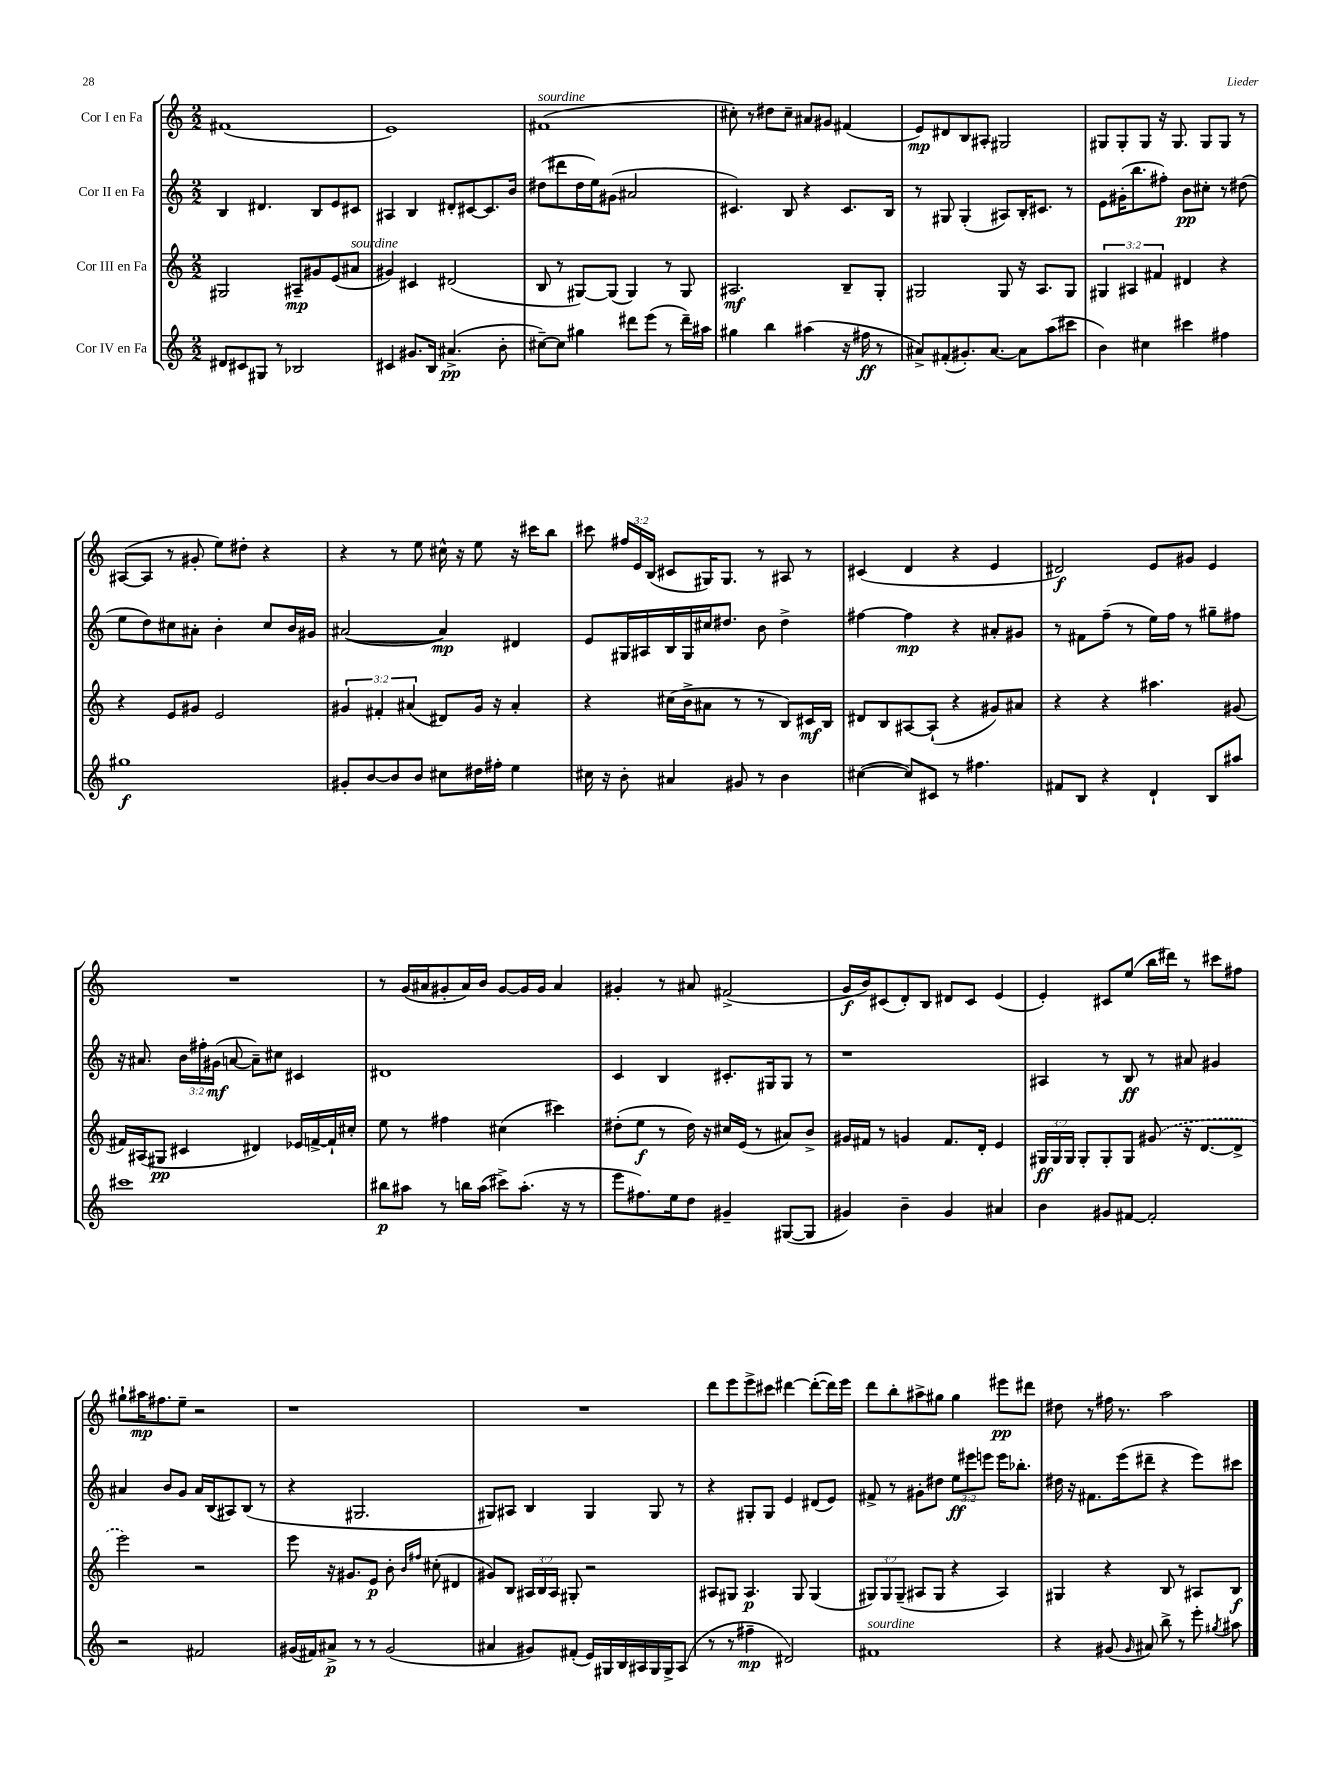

**kern	**dynam	**kern	**dynam	**kern	**dynam	**kern	**dynam
*part4	*part4	*part3	*part3	*part2	*part2	*part1	*part1
*staff4	*staff4	*staff3	*staff3	*staff2	*staff2	*staff1	*staff1
*I"Cor IV en Fa	*	*I"Cor III en Fa	*	*I"Cor II en Fa	*	*I"Cor I en Fa	*
*clefG2	*	*clefG2	*	*clefG2	*	*clefG2	*
*k[]	*	*k[]	*	*k[]	*	*k[]	*
*M2/2	*	*M2/2	*	*M2/2	*	*M2/2	*
=11	=11	=11	=11	=11	=11	=11	=11
8d#X/L	.	2G#X/	.	4B/	.	(1f#X	.
8c#X/	.	.	.	.	.	.	.
8G#X/J	.	.	.	4.d#X/	.	.	.
8r	.	.	.	.	.	.	.
2B-X/	.	8A#X~/L	mp	.	.	.	.
.	.	8g#X/	.	8B/L	.	.	.
.	.	(8e/	.	8e/	.	.	.
!	!	!LO:TX:a:i:t=sourdine	!	!	!	!	!
.	.	8a#X/J	.	8c#X/J	.	.	.
=12	=12	=12	=12	=12	=12	=12	=12
4c#X/	.	4g#X/)	.	4A#X/	.	1e)	.
8.g#X/L	.	4c#X/	.	4B/	.	.	.
16B/Jk	.	.	.	.	.	.	.
(4.a#X^/	pp	(2d#X/	.	8d#X'/L	.	.	.
.	.	.	.	[8c#X/	.	.	.
.	.	.	.	8.c#/]	.	.	.
8b'\	.	.	.	.	.	.	.
.	.	.	.	16b/Jk	.	.	.
=13	=13	=13	=13	=13	=13	=13	=13
!	!	!	!	!	!	!LO:TX:a:i:t=sourdine	!
[8cc#X~\L)	.	8B/	.	(8dd#X\L	.	(1f#X	.
8cc#\J]	.	8r	.	8ddd#X\	.	.	.
4gg#X\	.	[8G#X/L)	.	16dd#\L	.	.	.
.	.	.	.	16ee\J)	.	.	.
.	.	(8G#/J]	.	(8g#X\J	.	.	.
8ddd#X\L	.	4G#/)	.	2a#X/	.	.	.
(8eee\J	.	.	.	.	.	.	.
8r	.	8r	.	.	.	.	.
16ddd#~\LL)	.	8G#/	.	.	.	.	.
16aa#X\JJ	.	.	.	.	.	.	.
=14	=14	=14	=14	=14	=14	=14	=14
4gg#X\	.	2.A#X/	mf	4.c#X/)	.	8cc#X'\)	.
.	.	.	.	.	.	8r	.
4bb\	.	.	.	.	.	8dd#X\L	.
.	.	.	.	8B/	.	8cc#~\J	.
(4aa#X\	.	.	.	4r	.	8a#X/L	.
.	.	.	.	.	.	8g#X/J	.
16r	.	8B~/L	.	8.c#/L	.	(4f#X/	.
16ff#X\	ff	.	.	.	.	.	.
8r	.	8G'/J	.	.	.	.	.
.	.	.	.	16B/Jk	.	.	.
=15	=15	=15	=15	=15	=15	=15	=15
8a#X^/L)	.	2G#X/	.	8r	.	8e/L)	mp
(8f#X'/	.	.	.	8G#X/	.	8d#X/	.
8.g#X'/)	.	.	.	(4G#'/	.	8B/	.
.	.	.	.	.	.	8A#X'/J	.
[8.a#/J	.	.	.	.	.	.	.
.	.	8G#/	.	8A#X/L)	.	2G#X/	.
8a#\L]	.	16r	.	16B'/K	.	.	.
.	.	8.A/L	.	8.c#X/J	.	.	.
(8aa\	.	.	.	.	.	.	.
8ccc#X\J	.	8G#/J	.	8r	.	.	.
=16	=16	=16	=16	=16	=16	=16	=16
4b\)	.	6G#X/	.	8e\L	.	8G#X/L	.
.	.	.	.	(16g#X'\K	.	8G#'/	.
.	.	6A#X/	.	.	.	.	.
.	.	.	.	8.bb\	.	.	.
4cc#X\	.	.	.	.	.	8G#/J	.
.	.	6f#X/	.	.	.	.	.
.	.	.	.	8ff#X'\J)	.	16r	.
.	.	.	.	.	.	8.G#/	.
4ccc#X\	.	4d#X/	.	8b\L	pp	.	.
.	.	.	.	8cc#X'\J	.	8G#/L	.
4ff#X\	.	4r	.	8r	.	8G#/J	.
.	.	.	.	(8dd#X\	.	8r	.
!!LO:LB:g=z
=17	=17	=17	=17	=17	=17	=17	=17
1gg#X	f	4r	.	8ee\L	.	([8A#X/L	.
.	.	.	.	8dd\)	.	8A#/J]	.
.	.	8e/L	.	8cc#X\	.	8r	.
.	.	8g#X/J	.	8a#X'\J	.	8g#X'/	.
.	.	2e/	.	4b'\	.	8ee\L)	.
.	.	.	.	.	.	8dd#X'\J	.
.	.	.	.	8cc#/L	.	4r	.
.	.	.	.	16b/L	.	.	.
.	.	.	.	16g#X/JJ	.	.	.
=18	=18	=18	=18	=18	=18	=18	=18
8g#X'/L	.	6g#X/	.	([2a#X/	.	4r	.
[8b/	.	.	.	.	.	.	.
.	.	6f#X'/	.	.	.	.	.
8b/]	.	.	.	.	.	8r	.
.	.	(6a#X/	.	.	.	.	.
8b/J	.	.	.	.	.	8ee\	.
8cc#X\L	.	8d#X/L)	.	4a#/])	mp	16cc#X^^\	.
.	.	.	.	.	.	16r	.
16dd#X\L	.	16g#/Jk	.	.	.	8ee\	.
16ff#X'\JJ	.	16r	.	.	.	.	.
4ee\	.	4a#'/	.	4d#X/	.	16r	.
.	.	.	.	.	.	16ccc#X\KL	.
.	.	.	.	.	.	8bb\J	.
=19	=19	=19	=19	=19	=19	=19	=19
16cc#X\	.	4r	.	8e/L	.	8ccc#X\	.
16r	.	.	.	.	.	.	.
8b'\	.	.	.	16G#X/L	.	24ff#X/LL	.
.	.	.	.	.	.	24e/	.
.	.	.	.	16A#X/	.	.	.
.	.	.	.	.	.	(24B/JJ	.
4a#X/	.	(16cc#X\LL	.	16B/	.	8c#X/L	.
.	.	16b^\J	.	16G#/	.	.	.
.	.	8a#X\J	.	16cc#X/J	.	16G#X/K)	.
.	.	.	.	8.dd#X/J	.	8.G#/J	.
8g#X/	.	8r	.	.	.	.	.
8r	.	8r	.	8b\	.	8r	.
4b\	.	8B/L)	.	4dd#^\	.	8A#X/	.
.	.	16c#X/L	mf	.	.	8r	.
.	.	16B/JJ	.	.	.	.	.
=20	=20	=20	=20	=20	=20	=20	=20
([4cc#X\	.	8d#X/L	.	[4ff#X\	.	(4c#X/	.
.	.	8B/	.	.	.	.	.
8cc#/L])	.	[8A#X/	.	4ff#\]	mp	4d/	.
8c#X/J	.	(8A#`/J]	.	.	.	.	.
8r	.	4r	.	4r	.	4r	.
4.ff#X\	.	.	.	.	.	.	.
.	.	8g#X/L)	.	8a#X'/L	.	4e/	.
.	.	8a#X/J	.	8g#X/J	.	.	.
=21	=21	=21	=21	=21	=21	=21	=21
8f#X/L	.	4r	.	8r	.	2d#X/)	f
8B/J	.	.	.	8f#X\L	.	.	.
4r	.	4r	.	(8ff~\J	.	.	.
.	.	.	.	8r	.	.	.
4d`/	.	4.aa#X\	.	16ee\LL)	.	8e/L	.
.	.	.	.	16ff\JJ	.	.	.
.	.	.	.	8r	.	8g#X/J	.
8B/L	.	.	.	8gg#X~\L	.	4e/	.
8aa#X/J	.	(8g#X/	.	8ff#X\J	.	.	.
!!LO:LB:g=z
=22	=22	=22	=22	=22	=22	=22	=22
1ccc#X	.	16f#X/LL)	.	16r	.	1r	.
.	.	(16A#X/J	.	8.a#X/	.	.	.
.	.	8G#X/J	pp	.	.	.	.
.	.	4c#X/	.	24b\LL	.	.	.
.	.	.	.	24ff#X'\	.	.	.
.	.	.	.	(24g#X\JJ	mf	.	.
.	.	.	.	[8an/	.	.	.
.	.	4d#X/)	.	8a~\L])	.	.	.
.	.	.	.	8cc#X\J	.	.	.
.	.	16e-X/LL	.	4c#X/	.	.	.
.	.	[16fn^/	.	.	.	.	.
.	.	16f`/]	.	.	.	.	.
.	.	16cc#X'/JJ	.	.	.	.	.
=23	=23	=23	=23	=23	=23	=23	=23
8bb#X\L	p	8ee\	.	1d#X	.	8r	.
8aa#X\J	.	8r	.	.	.	(16g/LL	.
.	.	.	.	.	.	16a#X/J	.
8r	.	4ff#X\	.	.	.	8g#X'/	.
16bbn\LL	.	.	.	.	.	16a#/L)	.
(16aa#\JJ	.	.	.	.	.	16b/JJ	.
8ccc#X^\L)	.	(4cc#X\	.	.	.	[8g#/L	.
(8.aa#'\J	.	.	.	.	.	16g#/L]	.
.	.	.	.	.	.	16g#/JJ	.
.	.	4ccc#X\)	.	.	.	4a#/	.
16r	.	.	.	.	.	.	.
8r	.	.	.	.	.	.	.
=24	=24	=24	=24	=24	=24	=24	=24
8eee\L	.	(8dd#X'\L	.	4c/	.	4g#X'/	.
8.ff#X\)	.	8ee\J	f	.	.	.	.
.	.	8r	.	4B/	.	8r	.
16ee\k	.	.	.	.	.	.	.
8dd\J	.	16dd#\)	.	.	.	8a#X/	.
.	.	16r	.	.	.	.	.
4g#X~/	.	16cc#X/LL	.	8.c#X'/L	.	(2f#X^/	.
.	.	(16e/JJ	.	.	.	.	.
.	.	8r	.	.	.	.	.
.	.	.	.	16G#X/k	.	.	.
([8G#X/L	.	8a#X/L)	.	8G#/J	.	.	.
8G#/J]	.	8b^/J	.	8r	.	.	.
=25	=25	=25	=25	=25	=25	=25	=25
4g#X/)	.	16g#X/LL	.	1r	.	16g/LL	f
.	.	16f#X/JJ	.	.	.	16b/J)	.
.	.	8r	.	.	.	(8c#X/	.
4b~\	.	4gn/	.	.	.	8d'/)	.
.	.	.	.	.	.	8B/J	.
4g#/	.	8.f#/L	.	.	.	8d#X/L	.
.	.	.	.	.	.	8c#/J	.
.	.	16d'/Jk	.	.	.	.	.
4a#X/	.	4e/	.	.	.	(4e/	.
=26	=26	=26	=26	=26	=26	=26	=26
4b\	.	24G#X/LL	ff	4A#X/	.	4e'/)	.
.	.	24G#/	.	.	.	.	.
.	.	24G#/JJ	.	.	.	.	.
.	.	8G#'/L	.	.	.	.	.
8g#X/L	.	8G#'/	.	8r	.	8c#X/L	.
[8f#X/J	.	8G#/J	.	8B/	ff	(8ee/J	.
2f#'/]	.	(8g#X/	.	8r	.	16bb\LL	.
.	.	.	.	.	.	16ddd#X\JJ)	.
.	.	16r	.	8a#X/	.	8r	.
.	.	[8.d/L	.	.	.	.	.
.	.	.	.	4g#X/	.	8ccc#X\L	.
.	.	8d^/J]	.	.	.	8ff#X\J	.
!!LO:LB:g=z
=27	=27	=27	=27	=27	=27	=27	=27
2r	.	2eee\)	.	4a#X/	.	8gg#X`\L	.
.	.	.	.	.	.	16aa#X\K	mp
.	.	.	.	.	.	8.ff#X\	.
.	.	.	.	8b/L	.	.	.
.	.	.	.	8g/J	.	8ee~\J	.
2f#X/	.	2r	.	16a#/LL	.	2r	.
.	.	.	.	(16B/J	.	.	.
.	.	.	.	8A#X/)	.	.	.
.	.	.	.	(8B/J	.	.	.
.	.	.	.	8r	.	.	.
=28	=28	=28	=28	=28	=28	=28	=28
(16g#X/LL	.	8eee\	.	4r	.	1r	.
16f#X/J)	.	.	.	.	.	.	.
8a#X^/J	p	16r	.	.	.	.	.
.	.	8.g#X/L	.	.	.	.	.
8r	.	.	.	2.G#X/	.	.	.
8r	.	8e/J	p	.	.	.	.
(2g#/	.	8b'\	.	.	.	.	.
.	.	16qqb/LL	.	.	.	.	.
.	.	16qqff#X/JJ	.	.	.	.	.
.	.	(8cc#X'\	.	.	.	.	.
.	.	4d#X/	.	.	.	.	.
=29	=29	=29	=29	=29	=29	=29	=29
4a#X/	.	8g#X/L)	.	8G#X/L)	.	1r	.
.	.	8B/J	.	8A#X/J	.	.	.
8g#X/L)	.	24A#X/LL	.	4B/	.	.	.
.	.	24B/	.	.	.	.	.
.	.	24A#/JJ	.	.	.	.	.
(8f#X'/J	.	8G#X'/	.	.	.	.	.
16e/LL)	.	2r	.	4G#/	.	.	.
16G#X/	.	.	.	.	.	.	.
16B/	.	.	.	.	.	.	.
16A#X/	.	.	.	.	.	.	.
16G#/	.	.	.	8G#/	.	.	.
16G#^/J	.	.	.	.	.	.	.
(8A#/J	.	.	.	8r	.	.	.
=30	=30	=30	=30	=30	=30	=30	=30
8r	.	8A#X/L	.	4r	.	8ddd\L	.
8r	.	8G#X/J	.	.	.	8eee\	.
4ff#X~\	mp	4.A#/	p	8G#X'/L	.	8eee^\	.
.	.	.	.	8G#/J	.	8ccc#X\J	.
2d#X/)	.	.	.	4e/	.	[4ddd#X\	.
.	.	8G#/	.	.	.	.	.
.	.	(4G#/	.	(8d#X/L	.	(8ddd#'\L_	.
.	.	.	.	8e/J)	.	16ddd#\L])	.
.	.	.	.	.	.	16eee\JJ	.
=31	=31	=31	=31	=31	=31	=31	=31
!LO:TX:a:i:t=sourdine	!	!	!	!	!	!	!
1f#X	.	12G#X/L)	.	8f#X^/	.	8ddd\L	.
.	.	12G#/	.	.	.	.	.
.	.	.	.	8r	.	8bb'\	.
.	.	(12G#~/J	.	.	.	.	.
.	.	8A#X/L	.	8g#X'\L	.	8aa#X^\	.
.	.	8G#/J	.	8dd#X\J	.	8gg#X\J	.
.	.	4r	.	12ee\L	ff	4gg#\	.
.	.	.	.	12eee#X\	.	.	.
.	.	.	.	12eeen\J	.	.	.
.	.	4A#/)	.	16eee\KL	.	8eee#X\L	pp
.	.	.	.	8.bb-X'\J	.	.	.
.	.	.	.	.	.	8ddd#X\J	.
=32	=32	=32	=32	=32	=32	=32	=32
4r	.	4G#X/	.	16dd#X\	.	8dd#X\	.
.	.	.	.	16r	.	.	.
.	.	.	.	8.f#X\L	.	8r	.
(8g#X/	.	4r	.	.	.	16ff#X\	.
.	.	.	.	(16eee\k	.	8.r	.
16qqg#/	.	.	.	.	.	.	.
8a#X/)	.	.	.	8ddd#X~\J	.	.	.
8bb^\	.	8B/	.	4r	.	2aa\	.
8r	.	8r	.	.	.	.	.
8eee'\	.	8A#X/L	.	8eee\L)	.	.	.
8qgg#X/	.	.	.	.	.	.	.
8aa#X\	.	8B/J	f	8ccc#X\J	.	.	.
==	==	==	==	==	==	==	==
*-	*-	*-	*-	*-	*-	*-	*-
